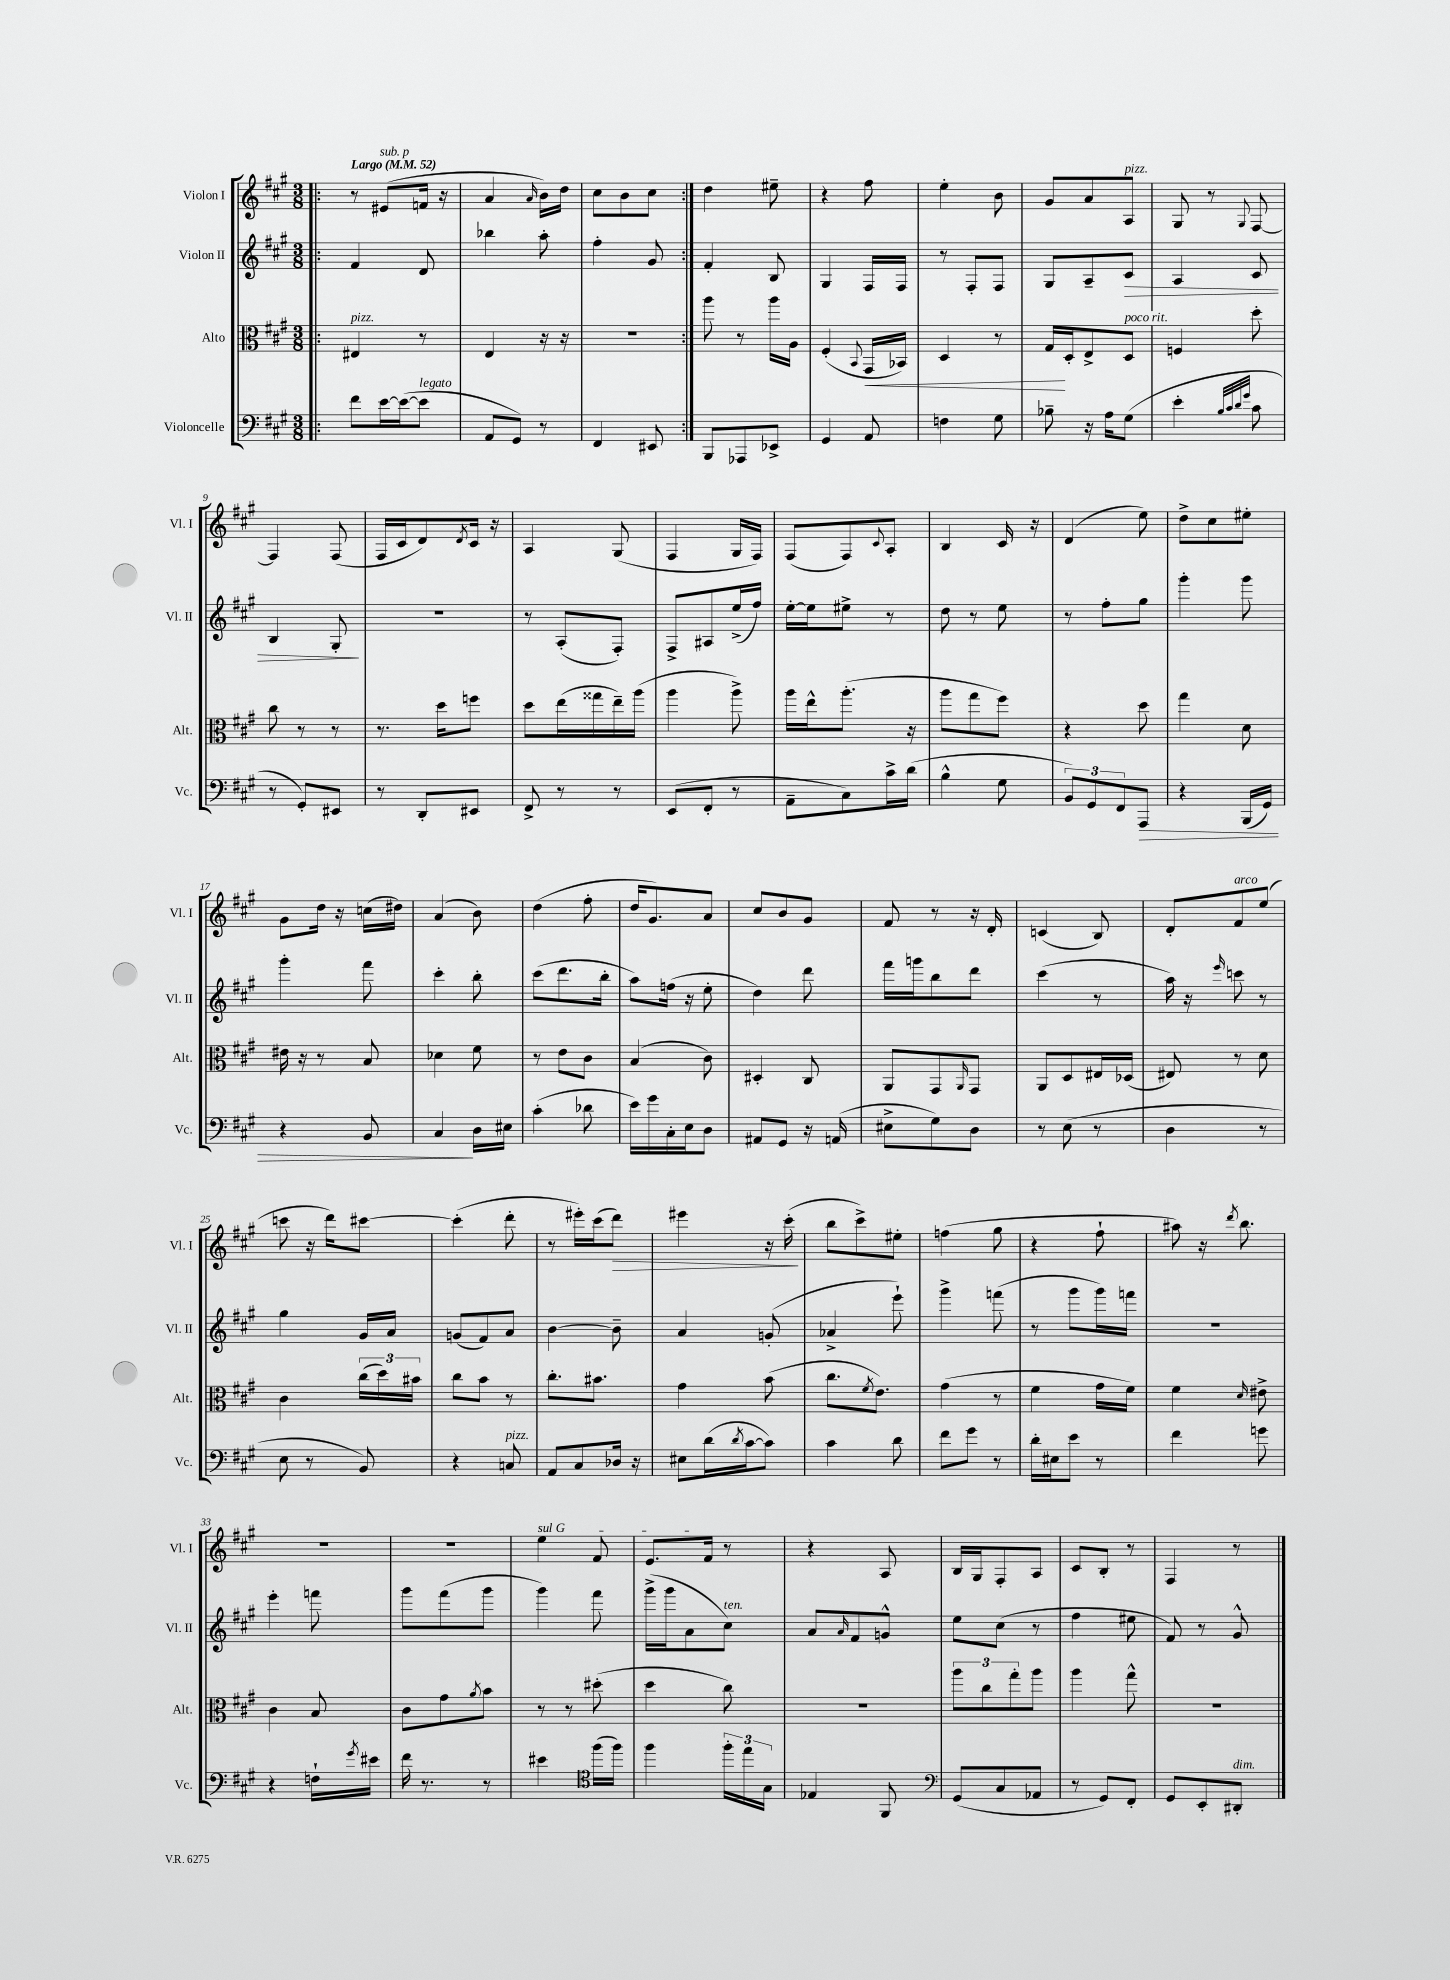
<<
\new StaffGroup <<
\new Staff = "s0" \with { instrumentName = "Violon I" shortInstrumentName = "Vl. I" } {
    \clef treble \key a \major \numericTimeSignature \time 3/8 \tempo "Largo" 4 = 52
    \repeat volta 2 { \bar ".|:" r8 eis'8^\markup { \italic "sub. p" }( f'16 r16 |
    a'4 \grace { a'16 } b'16) d''16 |
    cis''8 b'8 cis''8 | }
    d''4 eis''8-- |
    r4 fis''8 |
    e''4-. b'8 |
    gis'8 a'8 a8^\markup { \italic "pizz." } |
    gis8 r8 \appoggiatura { gis8 } fis8~ |
    fis4 fis8( |
    fis16 cis'16 d'8) \acciaccatura { d'8 } cis'16 r16 |
    a4 gis8( |
    fis4 gis16 fis16) |
    fis8( fis8) \appoggiatura { cis'8 } a8-. |
    b4 cis'16 r16 |
    d'4( e''8) |
    d''8-> cis''8 eis''8-. |
    gis'8 d''16 r16 c''16( dis''16) |
    a'4( b'8) |
    d''4( fis''8-. |
    d''16 gis'8.) a'8 |
    cis''8 b'8 gis'8 |
    fis'8 r8 r16 d'16-. |
    c'4( b8) |
    d'8-. fis'8^\markup { \italic "arco" } e''8( |
    c'''8 r16 d'''16) cis'''8~ |
    cis'''4-.( d'''8-. |
    r8 eis'''16-.) cis'''16( d'''8\>) |
    eis'''4 r16 cis'''16-.\!( |
    b''8 cis'''8->) eis''8-. |
    f''4( gis''8 |
    r4 fis''8-! |
    ais''8) r16 \acciaccatura { d'''8 } b''8. |
    R4. |
    R4. |
    \once \override TextSpanner.bound-details.left.text = \markup { \italic "sul G" } e''4\startTextSpan fis'8 |
    e'8. fis'16\stopTextSpan r8 |
    r4 a8 |
    b16 gis16 fis8-. a8 |
    cis'8 b8-. r8 |
    fis4 r8 \bar "|." |
}
\new Staff = "s1" \with { instrumentName = "Violon II" shortInstrumentName = "Vl. II" } {
    \clef treble \key a \major \numericTimeSignature \time 3/8
    \repeat volta 2 { \bar ".|:" fis'4 d'8 |
    bes''4 a''8-. |
    fis''4-. gis'8 | }
    fis'4-. b8 |
    gis4 fis16 fis16 |
    r8 fis8-. fis8 |
    gis8 a8-- cis'8\> |
    a4 cis'8 |
    b4 gis8-.\! |
    r4. |
    r8 a8-.( fis8-.) |
    fis8-> ais8 e''16->( fis''16) |
    e''16~-. e''16 eis''8-> r8 |
    d''8 r8 e''8 |
    r8 fis''8-. gis''8 |
    gis'''4-. gis'''8 |
    gis'''4-. fis'''8 |
    cis'''4-. b''8-. |
    cis'''8( d'''8. b''16-. |
    a''8) f''16( r16 e''8-. |
    d''4) d'''8 |
    fis'''16 g'''16 b''8 d'''8 |
    cis'''4( r8 |
    a''16) r16 \grace { e'''16 } c'''8 r8 |
    gis''4 gis'16 a'16 |
    g'8( fis'8) a'8 |
    b'4~ b'8-- |
    a'4 g'8-.( |
    aes'4-> e'''8-!) |
    gis'''4-> f'''8( |
    r8 gis'''8 gis'''16) f'''16 |
    R4. |
    e'''4-. f'''8 |
    gis'''8 fis'''8( gis'''8 |
    gis'''4) fis'''8 |
    gis'''16->( gis'''16 a'8 cis''8^\markup { \italic "ten." }) |
    a'8 \grace { a'16 } fis'8 g'8-^ |
    e''8 cis''8( r8 |
    fis''4 eis''8 |
    fis'8) r8 gis'8-^ \bar "|." |
}
\new Staff = "s2" \with { instrumentName = "Alto" shortInstrumentName = "Alt." } {
    \clef alto \key a \major \numericTimeSignature \time 3/8
    \repeat volta 2 { \bar ".|:" eis4^\markup { \italic "pizz." } r8 |
    e4 r16 r16 |
    R4. | }
    a''8 r8 a''16 a16 |
    fis4-.( \appoggiatura { b,8 } gis,16\< bes,16) |
    d4 r8 |
    gis16\! d16-. e8-> d8^\markup { \italic "poco rit." } |
    f4 d''8-. |
    cis''8 r8 r8 |
    r8. d''16 f''8 |
    d''8 e''16( gisis''16 e''16--) a''16( |
    a''4 a''8->) |
    a''16 e''16-^ a''8.-.( r16 |
    a''8 gis''8 fis''8) |
    r4 d''8 |
    gis''4 d'8 |
    eis'16 r16 r8 b8 |
    des'4 fis'8 |
    r8 e'8 cis'8 |
    b4( cis'8) |
    dis4-. cis8 |
    a,8 gis,8 \grace { a,16 } gis,8 |
    a,8 d8 eis16 des16( |
    eis8) r8 d'8 |
    cis'4 \tuplet 3/2 { cis''16( d''16) bis'16 } |
    cis''8 b'8 r8 |
    cis''8.-. bis'8. |
    gis'4 b'8( |
    cis''8. \acciaccatura { fis'8 } e'8.) |
    gis'4( r8 |
    fis'4 gis'16 fis'16) |
    fis'4 \grace { d'16 } eis'8-> |
    cis'4 b8 |
    cis'8 gis'8 \acciaccatura { a'8 } b'8 |
    r8 r8 dis''8-.( |
    d''4 cis''8) |
    R4. |
    \tuplet 3/2 { a''8 cis''8 gis''8-. } a''8 |
    a''4 gis''8-^ |
    R4. \bar "|." |
}
\new Staff = "s3" \with { instrumentName = "Violoncelle" shortInstrumentName = "Vc." } {
    \clef bass \key a \major \numericTimeSignature \time 3/8
    \repeat volta 2 { \bar ".|:" fis'8 e'16~ e'16~( e'8^\markup { \italic "legato" } |
    a,8 gis,8) r8 |
    fis,4 eis,8 | }
    b,,8 aes,,8 ees,8-> |
    gis,4 a,8 |
    f4 gis8 |
    bes8-- r16 a16 gis8( |
    e'4-. \grace { b32 cis'32 d'32 gis'32 } cis'8 |
    r8 gis,8-.) eis,8 |
    r8 d,8-. eis,8 |
    fis,8-> r8 r8 |
    e,8( fis,8-. r8 |
    a,8-- cis8) cis'16-> d'16( |
    b4-^ gis8 |
    \tuplet 3/2 { b,8) gis,8 fis,8 } a,,8\> |
    r4 b,,16( gis,16) |
    r4 b,8 |
    cis4\! d16 eis16 |
    cis'4-.( des'8 |
    e'16) gis'16 cis16-. e16 d8 |
    ais,8 gis,8 r16 a,16( |
    eis8-> gis8) d8 |
    r8 e8( r8 |
    d4 r8 |
    e8 r8 b,8) |
    r4 c8^\markup { \italic "pizz." } |
    a,8 cis8 des16 r16 |
    eis8 d'16( \acciaccatura { d'8 } cis'16~ cis'8) |
    cis'4 d'8 |
    fis'8 gis'8 r8 |
    d'16-. eis16 e'8 r8 |
    fis'4 g'8 |
    r4 f16-! \acciaccatura { gis'8 } eis'16 |
    fis'16 r8. r8 |
    eis'4 \clef tenor fis''16( fis''16) |
    fis''4 \tuplet 3/2 { fis''16-. e''16 gis16 } |
    ees4 fis,8 |
    \clef bass gis,8( cis8 aes,8 |
    r8 gis,8) fis,8-. |
    gis,8 e,8-. dis,8-.^\markup { \italic "dim." } \bar "|." |
}
>>
>>
